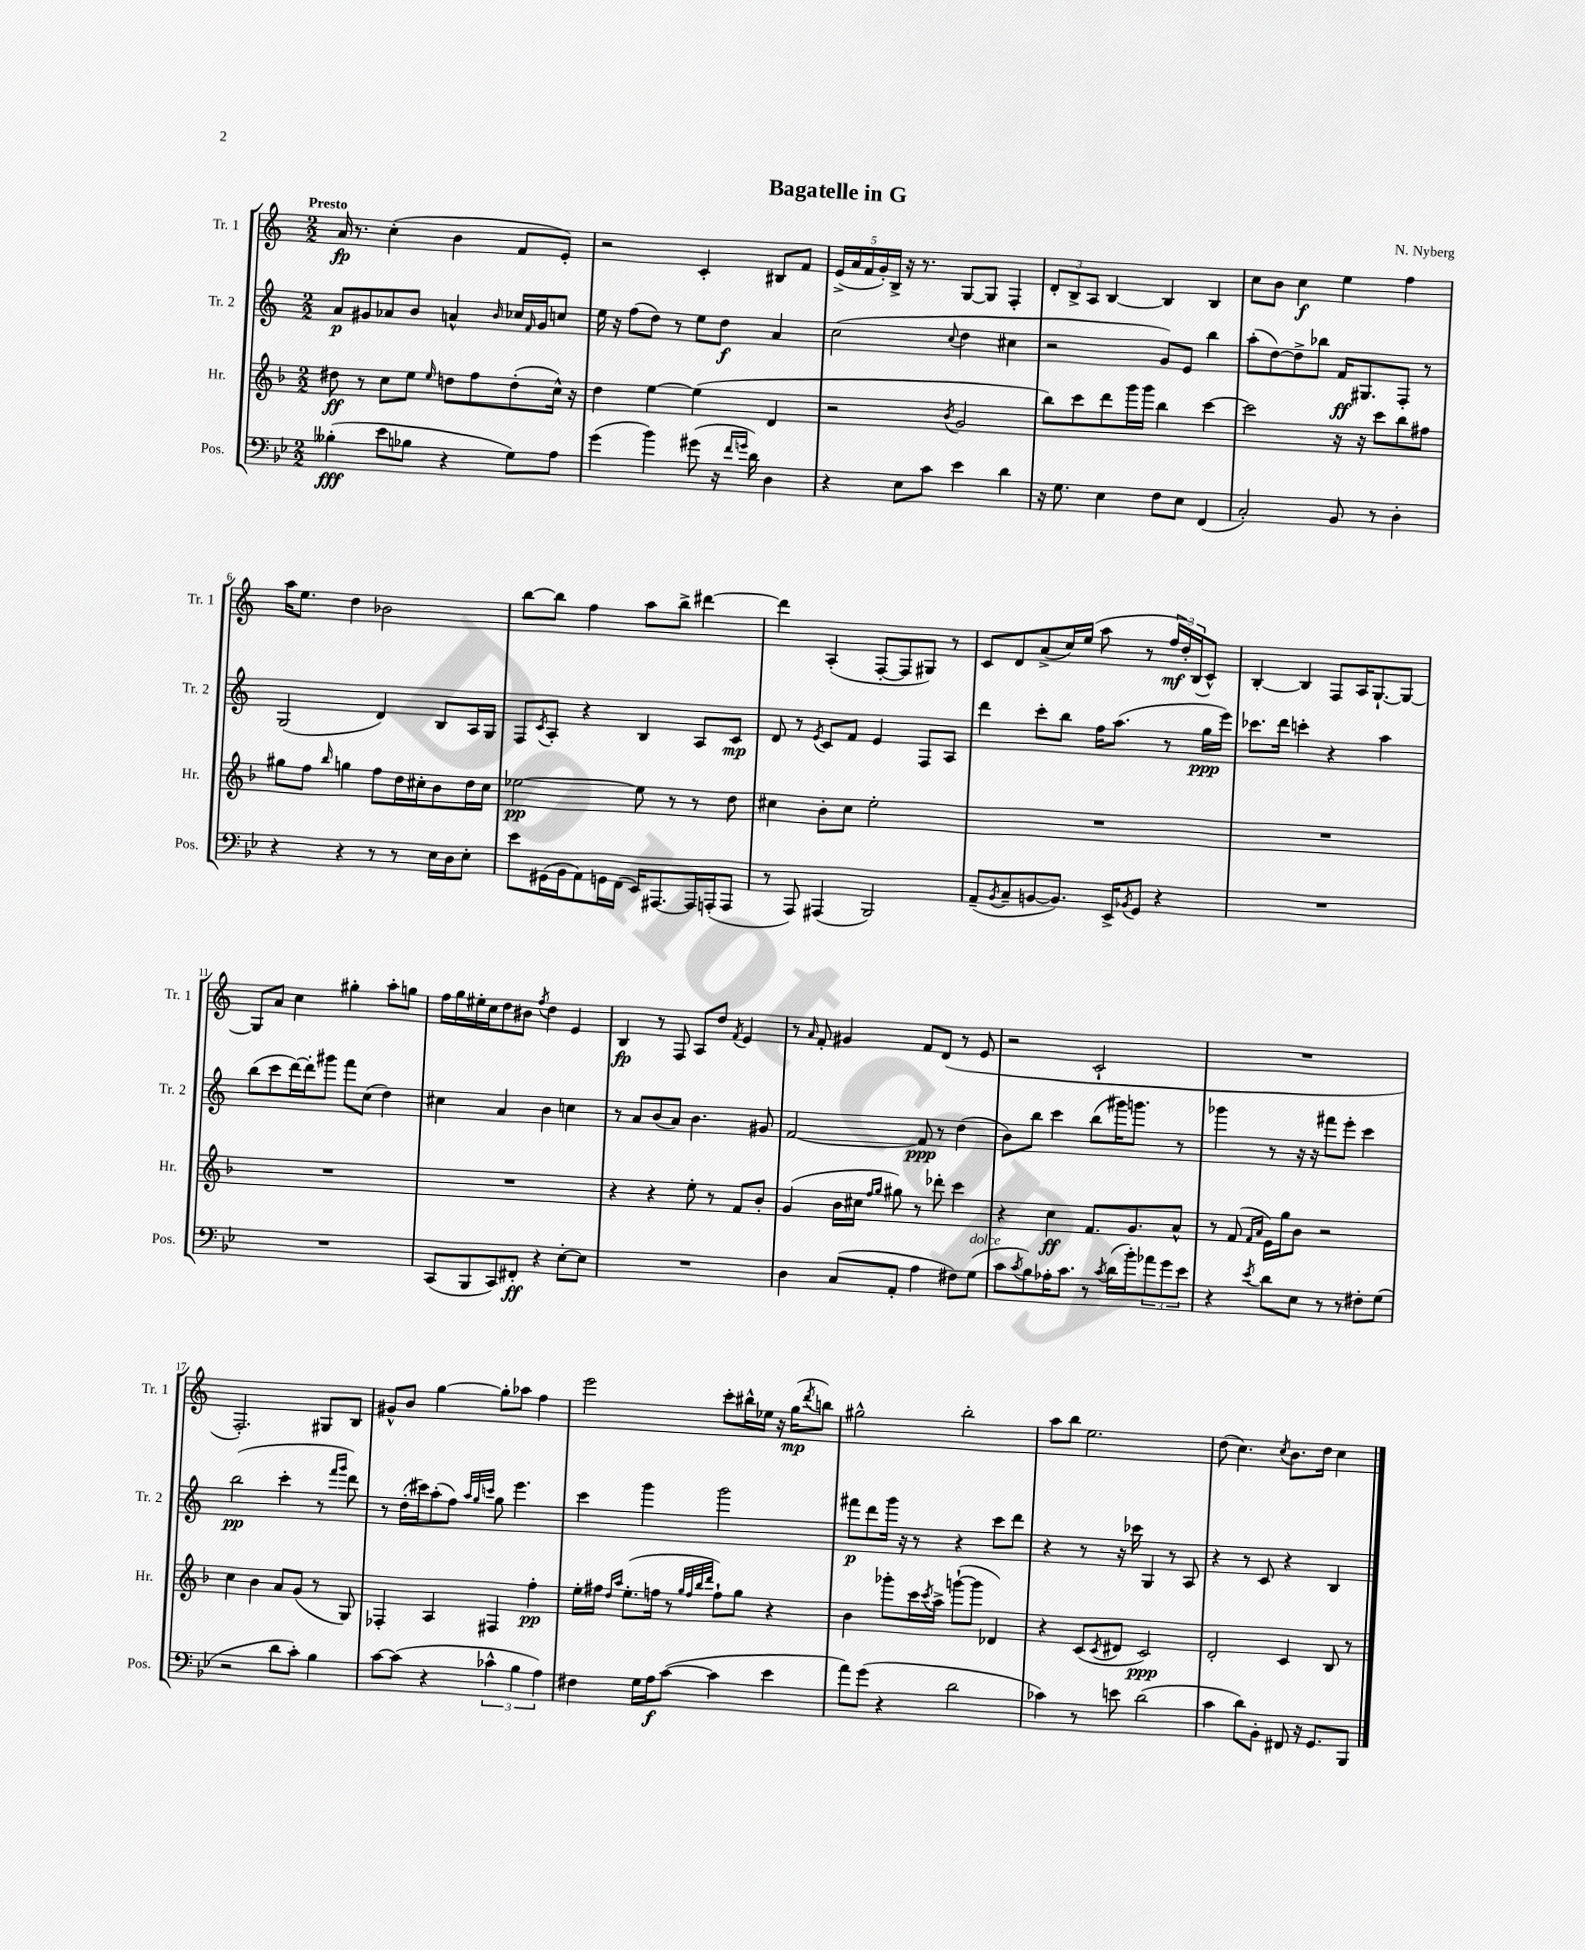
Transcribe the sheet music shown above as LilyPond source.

\header { title = "Bagatelle in G" composer = "N. Nyberg" }
<<
\new StaffGroup <<
\new Staff = "s0" \with { instrumentName = "Tr. 1" shortInstrumentName = "Tr. 1" } {
    \clef treble \key c \major \numericTimeSignature \time 2/2 \tempo "Presto"
    a'16\fp r8. c''4-.( b'4 f'8 e'8-.) |
    r2 c'4-. bis8 f'8 |
    \tuplet 5/4 { e'16->( a'16 f'16 g'16-.) b16-> } r16 r8. g8~ g8 f4-. |
    \tuplet 3/2 { d'8-. b8-> a8 } b4~ b4 b4 |
    c''8 b'8 c''4\f e''4 f''4 |
    a''16 e''8. d''4 bes'2 |
    b''8~ b''8 f''4 a''8 b''8-> dis'''4~ |
    dis'''4 a4-.( f8~-. f8 gis8) r8 |
    c'8 d'8 a'8->( c''16) e''16( a''8 r8 \tuplet 3/2 { f''16\mf d''16-.) b16( } c'8-^) |
    b4~-. b4 f8 a16 g8.~-! g8~ |
    g8 a'8 c''4 gis''4-. a''8-. g''8 |
    f''16 g''16 eis''16-. c''16 d''8 bis'8 \acciaccatura { f''8 } d''4 e'4 |
    b4\fp r8 f8 a8 d''8 \acciaccatura { f'8 } e'4 |
    r8 \grace { a'16 } f'8-. gis'4 f'8 d'8( r8 e'8 |
    r2 c'2-! |
    R1 |
    f2.-.) gis8 b8 |
    gis'8-^ b'8 g''4~ g''8-. aes''8 f''4 |
    e'''2 c'''8-. bis''16-^ ees''16 r16 g''16\mp( \acciaccatura { d'''8 } b''8) |
    gis''2-^ b''2-. |
    a''8 b''8 e''2. |
    d''8( c''4.) \acciaccatura { c''8 } b'8. d''16 c''4 \bar "|." |
}
\new Staff = "s1" \with { instrumentName = "Tr. 2" shortInstrumentName = "Tr. 2" } {
    \clef treble \key c \major \numericTimeSignature \time 2/2
    a'8\p gis'8 aes'8 b'8 a'4-^ \grace { b'16 } ces''16 \grace { f'16 } gis'16 c''8 |
    e''16 r16 f''8( d''8) r8 e''8 d''8\f a'4 |
    c''2( \appoggiatura { c''8 } d''4 cis''4 |
    r2 g'8) e'8 b''4 |
    a''8-.( d''8~) d''8-> bes''8 f'16\ff gis8. f8-. r8 |
    g2( d'4) b8 a16 g16 |
    f8 \acciaccatura { c'8 } a8-. r4 b4 a8 c'8\mp |
    d'8 r8 \acciaccatura { e'8 } c'8 f'8 e'4 f8 a8 |
    d'''4 c'''8-. b''8 f''16 a''8.( r8 g''16\ppp e'''16) |
    ces'''8. d'''16 c'''4-. r4 a''4 |
    b''8( c'''8 d'''16~) d'''16-. gis'''8 f'''8 c''8( d''4) |
    cis''4 a'4 b'4 c''4 |
    r8 a'8 b'8( a'8) b'4. gis'8 |
    f'2~ f'8\ppp r8 d''4( |
    b'8) b''8 c'''4 b''8( gis'''16) g'''8. r8 |
    ges'''4 r8 r16 r16 fis'''8 e'''8-. c'''4 |
    b''2\pp( c'''4-. r8 \grace { f'''16 g'''16 } d'''8) |
    r8 d''16-.( cis'''16) a''8-.( f''8) \grace { a''32 g''32 c'''32 } g''8 e'''4. |
    c'''4 g'''4 g'''2 |
    fis'''8\p d'''8 g'''16 r16 r8 r4 c'''8 d'''8 |
    r4 r8 r16 ces'''16 g4 r8 a8 |
    r4 r8 c'8 r4 b4 \bar "|." |
}
\new Staff = "s2" \with { instrumentName = "Hr." shortInstrumentName = "Hr." } {
    \clef treble \key f \major \numericTimeSignature \time 2/2
    dis''8\ff r8 c''8 e''8 \grace { e''16 } d''8 f''8 d''8-.( c''16-^) r16 |
    d''4 e''4~ e''4( d'4 |
    r2 \acciaccatura { bes'8 } g'2 |
    bes''8) c'''8 d'''8 g'''16 g'''16 bes''4 c'''4~ |
    c'''2 r16 r16 c'''8 bes''8 fis''8 |
    gis''8 f''8 \grace { bes''16 } g''4 f''8 d''16 cis''16-. bes'8 d''16 cis''16 |
    ees''2~\pp ees''8 r8 r8 d''8 |
    cis''4 bes'8-. cis''8 e''2-. |
    R1 |
    R1 |
    R1 |
    R1 |
    r4 r4 e''8-. r8 f'8 bes'8-. |
    g'4( bes'16 cis''16 \grace { f''16 g''16 } gis''8) r8 des'''8-. c'''4 |
    r4 c''4\ff f'8. g'8. a'8-^ |
    r8 f'8( \grace { f'16 a'16 } e'16) g''16 bes'8 r2 |
    c''4 bes'4 a'8 g'8( r8 g8) |
    fes4-. a4 fis4 f''4-.\pp |
    e''16-. fis''16 \grace { d''16 a''16 } e''8.-.( f''16 r8 \grace { g''32 f''32 bes''32 d'''32 } f''8-!) g''8 r4 |
    bes'4 ges'''8-. c'''16 \acciaccatura { c'''8 } a''16-> g'''8~-!( g'''8 des'4) |
    r4 c'8( \acciaccatura { c'8 } dis'8 c'2\ppp) |
    d'2-. c'4 bes8 r8 \bar "|." |
}
\new Staff = "s3" \with { instrumentName = "Pos." shortInstrumentName = "Pos." } {
    \clef bass \key bes \major \numericTimeSignature \time 2/2
    beses4-.\fff( ees'8 bes8 r4 g8) a8 |
    g'4( bes'4) gis'8( r16 \grace { f'16 g'16 } d'16) d4 |
    r4 ees8 c'8 ees'4 d'4 |
    r16 g8. ees4 f8 ees8 f,4( |
    c2-.) bes,8 r8 d4-. |
    r4 r4 r8 r8 ees16 d16 ees8-. |
    ees'8 gis,16( bes,16 a,8) g,16 f,16( ees,16) ais,,8.~ ais,,16 a,,16-.( a,,8 |
    r8 a,,8) ais,,4( bes,,2) |
    a,8--( \acciaccatura { bes,8 } c8-- b,8~ b,8.) ees,16-> \acciaccatura { bes,8 } g,8 r4 |
    R1 |
    R1 |
    c,8( bes,,8 c,8) fis,8-.\ff r4 ees8~-. ees8 |
    R1 |
    d4 c8( a,8-. a4 fis8) g8^\markup { \italic "dolce" }( |
    c'8 \acciaccatura { c'8 } bes8) aes16-. c'8. r8 \acciaccatura { c'8 } d'16( bes'16-.) \tuplet 3/2 { aes'8 g'8 ees'8 } |
    r4 \acciaccatura { ees'8 } d'8 ees8 r8 r8 fis8-. g8( |
    r2 d'8 c'8-.) bes4 |
    c'8~ c'8( r4 \tuplet 3/2 { ces'4-^ bes4 a4) } |
    fis4 g16 a16\f c'8~( c'4 ees'4 |
    a'8) g'8( r4 d'2 |
    ces'4) r8 e'8 d'2( |
    c'4 d'8) bes,8-. fis,8 r16 g,8. bes,,8 \bar "|." |
}
>>
>>
